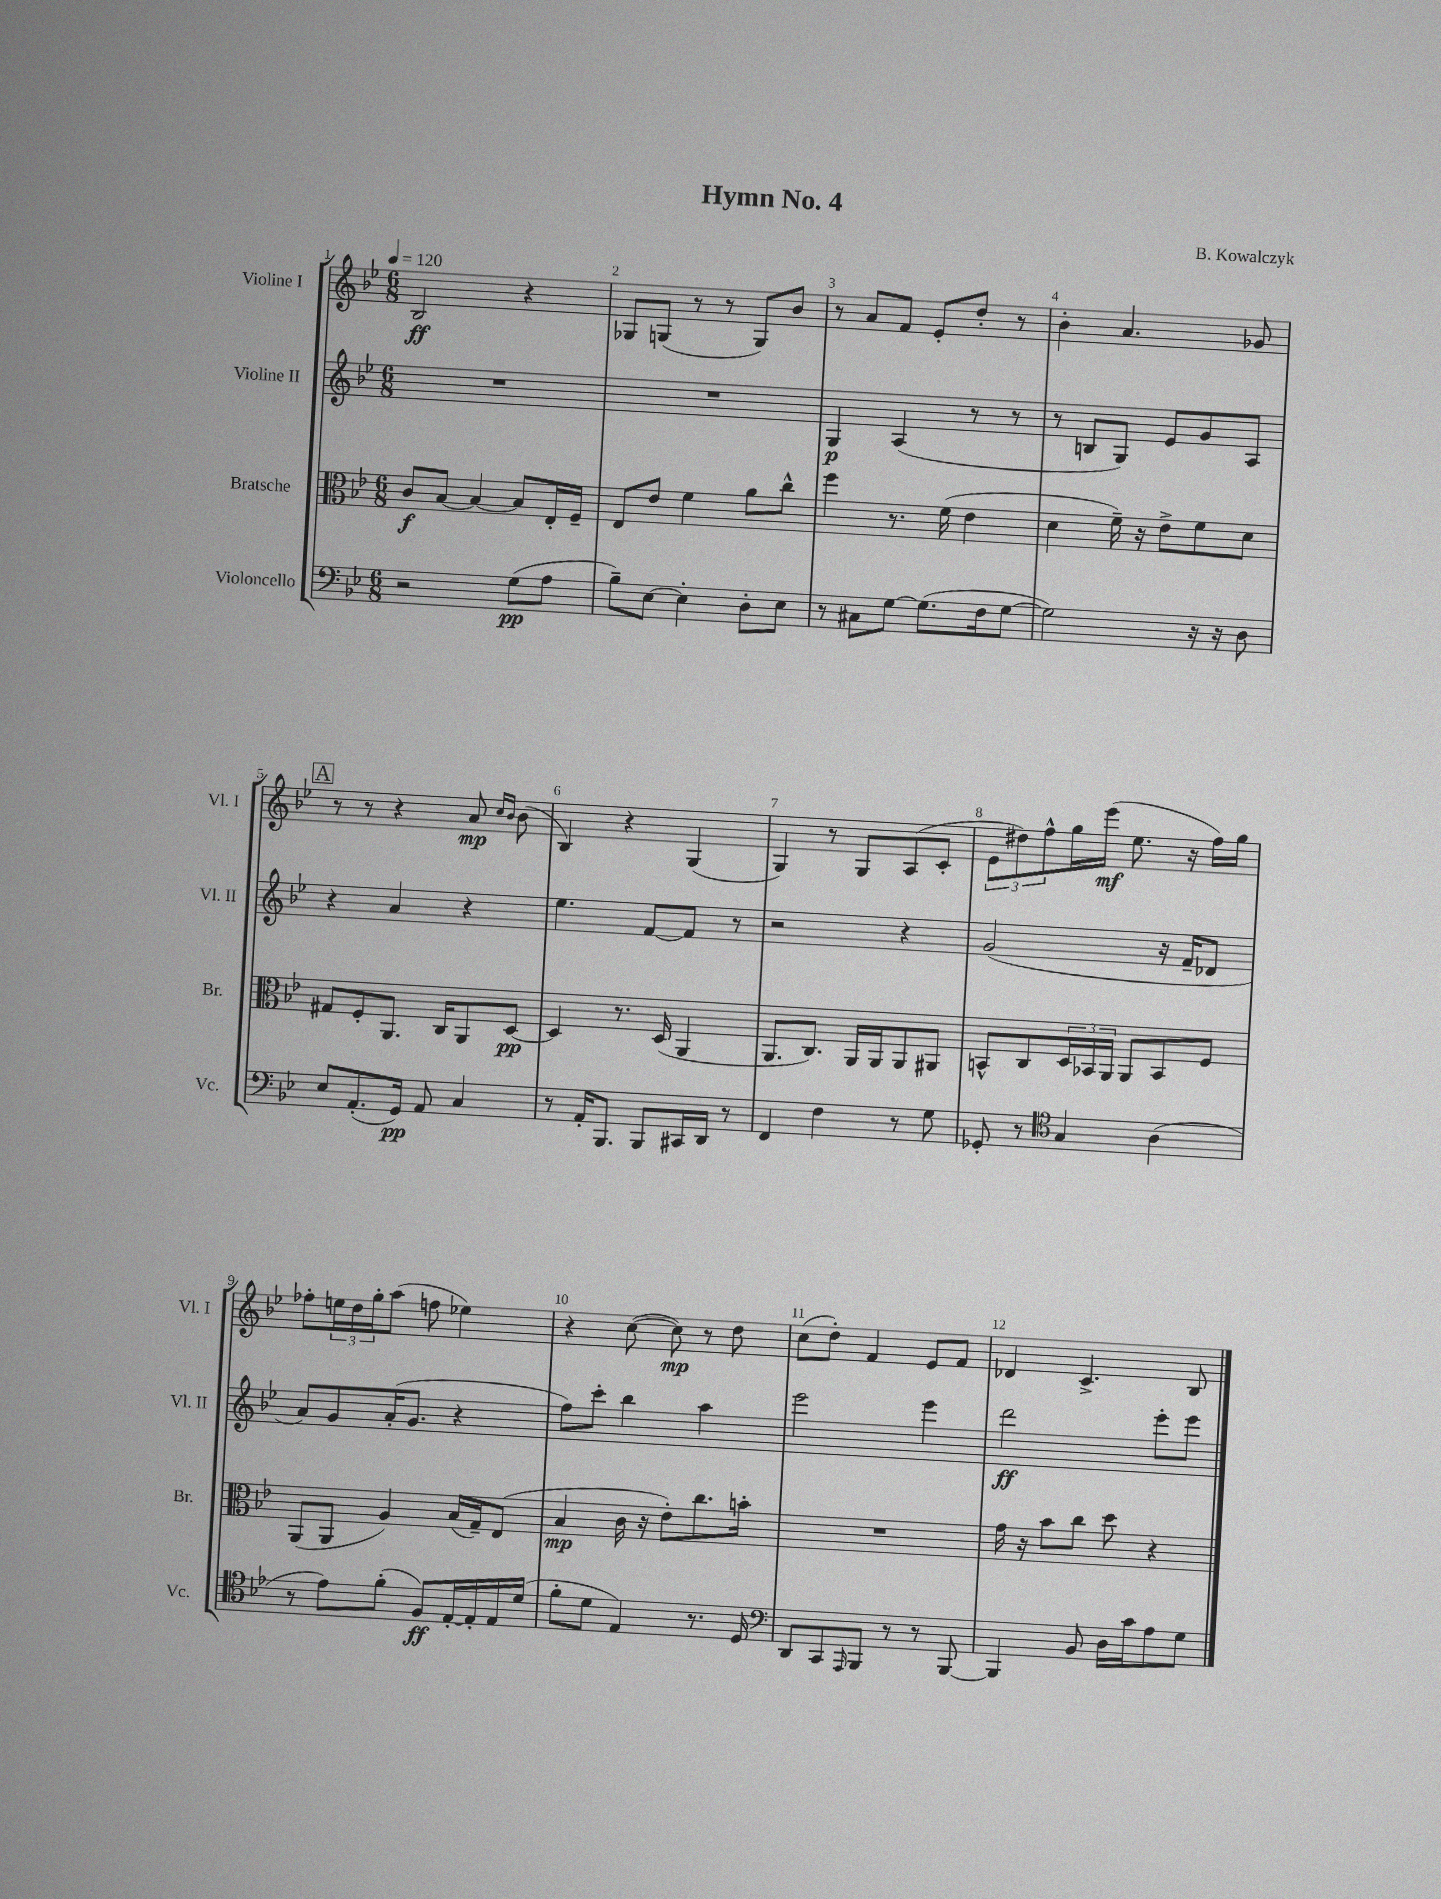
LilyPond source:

\header { title = "Hymn No. 4" composer = "B. Kowalczyk" }
<<
\new StaffGroup <<
\new Staff = "s0" \with { instrumentName = "Violine I" shortInstrumentName = "Vl. I" } {
    \clef treble \key bes \major \numericTimeSignature \time 6/8 \tempo 4 = 120
    bes2\ff r4 |
    ges8 g8( r8 r8 g8) bes'8 |
    r8 a'8 f'8 ees'8-. d''8-. r8 |
    bes'4-. a'4. ges'8 |
    \mark \markup { \box "A" } r8 r8 r4 a'8\mp \grace { c''16 bes'16 } bes'8( |
    bes4) r4 g4( |
    g4) r8 g8 a8( c'8-. |
    \tuplet 3/2 { ees'8 dis''8) f''8-^ } g''16 ees'''16\mf( ees''8. r16 f''16) g''16 |
    fes''8-. \tuplet 3/2 { e''16 d''16 g''16-. } a''8( f''8 ees''4) |
    r4 c''8~( c''8\mp) r8 d''8 |
    c''8( d''8-.) f'4 ees'8 f'8 |
    des'4 c'4.-> bes8 \bar "|." |
}
\new Staff = "s1" \with { instrumentName = "Violine II" shortInstrumentName = "Vl. II" } {
    \clef treble \key bes \major \numericTimeSignature \time 6/8
    R2. |
    R2. |
    g4\p a4( r8 r8 |
    r8 b8 g8) ees'8 g'8 a8 |
    \mark \markup { \box "A" } r4 a'4 r4 |
    ees''4. f'8~ f'8 r8 |
    r2 r4 |
    g'2( r16 f'16-- des'8 |
    a'8) g'8 a'16-.( g'8. r4 |
    f''8) c'''8-. bes''4 a''4 |
    ees'''2 ees'''4 |
    d'''2\ff ees'''8-. ees'''8 \bar "|." |
}
\new Staff = "s2" \with { instrumentName = "Bratsche" shortInstrumentName = "Br." } {
    \clef alto \key bes \major \numericTimeSignature \time 6/8
    c'8\f bes8~ bes4~ bes8 ees16-. f16-- |
    ees8 ees'8 f'4 a'8 c''8-^ |
    f''4 r8. f'16( ees'4 |
    d'4 f'16--) r16 ees'8-> f'8 d'8 |
    \mark \markup { \box "A" } gis8 f8-. a,8. c16 a,8 d8~\pp |
    d4 r8. d16( a,4 |
    a,8. c8.) a,16 a,16 a,8 ais,8 |
    b,8-^ c8 \tuplet 3/2 { d16 bes,16 a,16 } a,8 bes,8 f8 |
    a,8( a,8 a4) bes16( g16--) ees8( |
    bes4\mp c'16 r16 ees'8-.) c''8. b'16-. |
    R2. |
    g'16 r16 bes'8 c''8 d''8 r4 \bar "|." |
}
\new Staff = "s3" \with { instrumentName = "Violoncello" shortInstrumentName = "Vc." } {
    \clef bass \key bes \major \numericTimeSignature \time 6/8
    r2 g8\pp( a8 |
    bes8--) ees8~ ees4-. d8-. ees8 |
    r8 cis8 g8~ g8.( f16 g8~ |
    g2) r16 r16 d8 |
    \mark \markup { \box "A" } ees8 a,8.-.( g,16\pp) a,8 c4 |
    r8 a,16-. bes,,8. bes,,8 cis,16 d,16 r8 |
    f,4 f4 r8 g8 |
    ges,8-. r8 \clef tenor g4 a4( |
    r8 ees'8) f'8-.( f8\ff) ees16~-. ees16-. ees16 d'16( |
    f'8-. d'8 ees4) r8. d16 |
    \clef bass d,8 c,8 \grace { a,,16 } bes,,8 r8 r8 bes,,8~ |
    bes,,4 bes,8 d16 c'16 a8 g8 \bar "|." |
}
>>
>>
\layout { \context { \Score \override BarNumber.break-visibility = ##(#f #t #t) barNumberVisibility = #all-bar-numbers-visible } }
